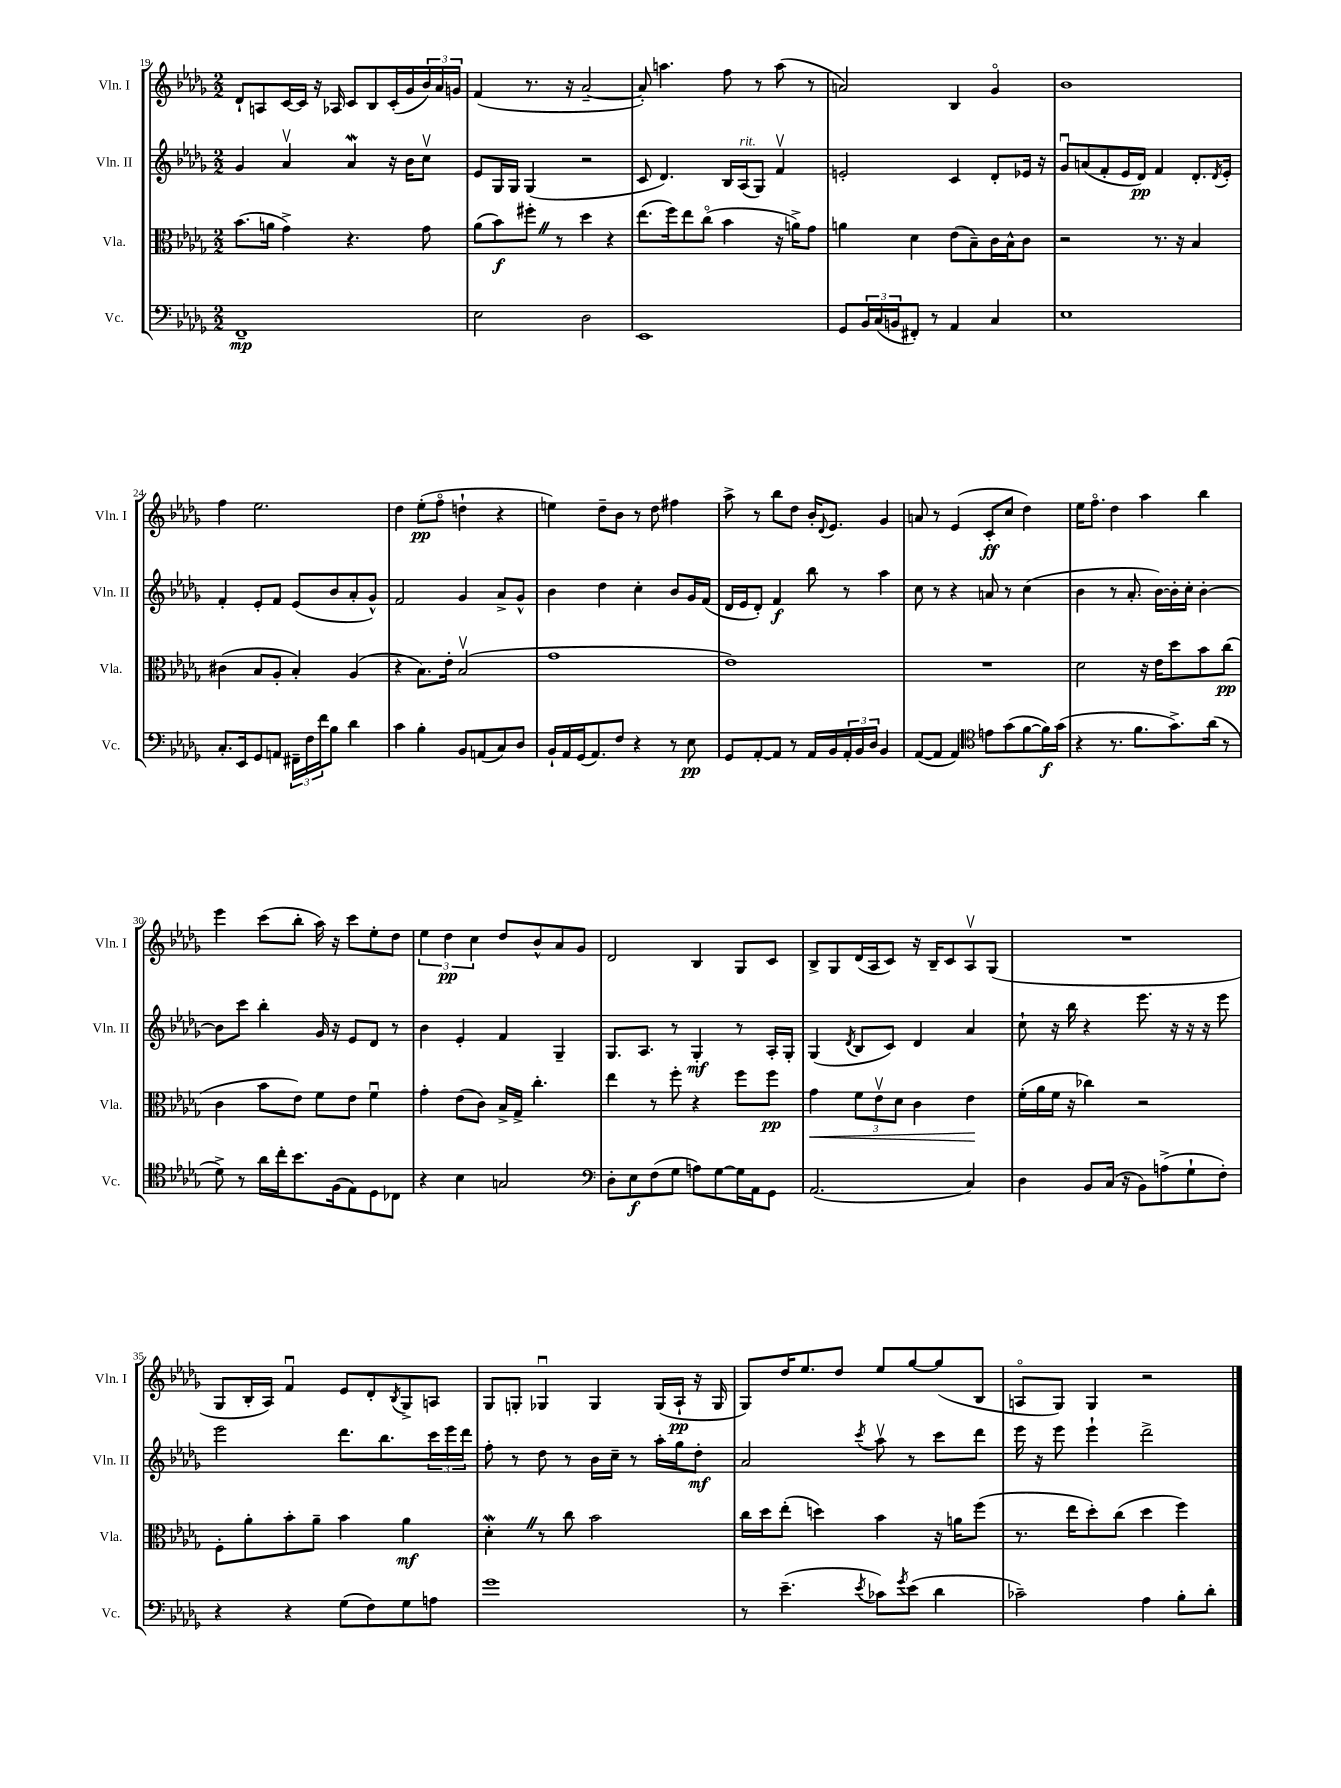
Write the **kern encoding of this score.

**kern	**kern	**kern	**kern
*staff4	*staff3	*staff2	*staff1
*clefF4	*clefC3	*clefG2	*clefG2
*k[b-e-a-d-g-]	*k[b-e-a-d-g-]	*k[b-e-a-d-g-]	*k[b-e-a-d-g-]
*M2/2	*M2/2	*M2/2	*M2/2
1FF~	(8.b-	4g-	8d-`
.	.	.	8A
.	16a	.	.
.	4g-^)	4a-v	[16c
.	.	.	16c]
.	.	.	16r
.	.	.	16A-
.	4.r	4a-	8c
.	.	.	8B-
.	.	16r	(16c'
.	.	16b-	16g-
.	8g-	8ccv	24b-)
.	.	.	24a-
.	.	.	24g
=	=	=	=
2E-	(8a-	8e-	(4f
.	8b-)	16G-	.
.	.	16G-	.
.	8ff#'	(4G-	8.r
.	8r	.	.
.	.	.	16r
2D-	4dd-	2r	[2a-~
.	4r	.	.
=	=	=	=
1EE-	(8.ee-	8c	8a-'])
.	.	4.d-)	4.aa
.	16ff)	.	.
.	8ee-	.	.
.	(8cco	.	.
.	4b-	16B-	8ff
.	.	(16A-	.
.	.	8G-)	8r
.	16r	4fv	(8aa
.	16a^)	.	.
.	8g-	.	8r
=	=	=	=
8GG-	4a	2e'	2a)
24BB-	.	.	.
(24C	.	.	.
24BB	.	.	.
8FF#')	4d-	.	.
8r	.	.	.
4AA-	(8e-	4c	4B-
.	8B-~)	.	.
4C	16c	8d-'	4g-o
.	16B-^^	.	.
.	8c	16e-	.
.	.	16r	.
=	=	=	=
1E-	2r	8g-u	1b-
.	.	(8a	.
.	.	8f'	.
.	.	16e-	.
.	.	16d-)	.
.	8.r	4f	.
.	16r	.	.
.	4B-	8.d-'	.
.	.	8qd-	.
.	.	16e-'	.
=	=	=	=
8.C'	(4c#	4f'	4ff
16EE-	.	.	.
8GG-	8B-	8e-'	2.ee-
8AA	8A-'	8f	.
24FF#~	4B-')	(8e-	.
24F	.	.	.
24f	.	.	.
8B-	.	8b-	.
4d-	(4A-	8a-'	.
.	.	8g-^^)	.
=	=	=	=
4c	4r	2f	4dd-
4B-'	8.B-)	.	(8ee-'
.	.	.	8ffo
.	16e-'	.	.
8BB-	(2B-v	4g-	4dd`
(8AA	.	.	.
8C)	.	8a-^	4r
8D-	.	8g-^^	.
=	=	=	=
16BB-`	1g-	4b-	4ee)
16AA-	.	.	.
(16GG-	.	.	.
8.AA-)	.	.	.
.	.	4dd-	8dd-~
8F	.	.	8b-
4r	.	4cc'	8r
.	.	.	8dd-
8r	.	8b-	4ff#
8E-	.	16g-	.
.	.	(16f	.
=	=	=	=
8GG-	1e-)	16d-	8aa-^
.	.	16e-	.
[8AA-'	.	8d-')	8r
8AA-]	.	4f	8bb-
8r	.	.	8dd-
16AA-	.	8bb-	16b-'
.	.	.	8qqd-
16BB-	.	.	8.e-
24AA-'	.	8r	.
24BB-	.	.	.
24D-	.	.	.
4BB-	.	4aa-	4g-
=	=	=	=
([8AA-	1r	8cc	8a
8AA-]	.	8r	8r
4AA-)	.	4r	(4e-
*clefC4	*	*	*
8e	.	8a	8c'
(8g-	.	8r	8cc
[8f	.	(4cc	4dd-)
16f])	.	.	.
(16g-	.	.	.
=	=	=	=
4r	2d-	4b-	16ee-
.	.	.	8.ffo
8.r	.	8r	4dd-
.	.	8.a-'	.
8.f	.	.	.
.	16r	.	4aa-
.	16e-	[16b-)	.
8.g-^)	8dd-	16b-']	.
.	.	16cc'	.
.	8b-	[4b-'	4bb-
(16a-	.	.	.
8r	(8cc	.	.
=	=	=	=
8d-^)	4c	8b-]	4eee-
8r	.	8ccc	.
16a-	8b-	4bb-'	(8ccc
16cc'	.	.	.
8.b-	8e-)	.	8bb-'
.	8f	16g-	16aa-)
(16F	.	16r	16r
8E-)	8e-	8e-	8ccc
8D-	4fu	8d-	8ee-'
8C-	.	8r	8dd-
=	=	=	=
4r	4g-'	4b-	6ee-
.	.	.	6dd-
4B-	(8e-	4e-'	.
.	.	.	6cc
.	8c)	.	.
2G	16B-^	4f	8dd-
.	16G-^	.	.
.	4.cc'	.	8b-^^
.	.	4G-~	8a-
.	.	.	8g-
=	=	=	=
*clefF4	*	*	*
8D-'	4ee-	8.G-	2d-
8E-	.	.	.
.	.	8.A-	.
(8F	8r	.	.
8G-	8ff'	8r	.
8A)	4r	4G-'	4B-
[8G-	.	.	.
16G-]	8ff	8r	8G-
16AA-	.	.	.
8GG-	8ff	16A-'	8c
.	.	16G-'	.
=	=	=	=
(2.AA-	4g-	(4G-	8B-^
.	.	.	8G-
.	.	8qd-	.
.	12f	8B-	(16d-
.	.	.	16A-
.	12e-v	.	.
.	.	8c)	8c)
.	12d-	.	.
.	4c	4d-	16r
.	.	.	16B-~
.	.	.	8c
4C)	4e-	4a-	8A-v
.	.	.	(8G-
=	=	=	=
4D-	(16f'	8cc`	1r
.	16a-	.	.
.	16f	16r	.
.	16r	16bb-	.
8BB-	4cc-)	4r	.
(16C	.	.	.
16r	.	.	.
8BB-)	2r	8.eee-	.
(8A^	.	.	.
.	.	16r	.
8G-`	.	16r	.
.	.	16r	.
8F')	.	8eee-	.
=	=	=	=
4r	8F'	2eee-	8G-
.	8a-'	.	16B-'
.	.	.	16A-)
4r	8b-'	.	4fu
.	8a-~	.	.
(8G-	4b-	8.ddd-	8e-
8F)	.	.	8d-'
.	.	8.bb-	.
.	.	.	8qB-
8G-	4a-	.	8G-^
8A	.	24ccc	8A
.	.	24eee-	.
.	.	24ddd-	.
=	=	=	=
1g-	4d-'	8ff'	8G-
.	.	8r	8G'
.	8r	8dd-	4G-u
.	8cc	8r	.
.	2b-	16b-	4G-
.	.	16cc~	.
.	.	8r	.
.	.	16aa-'	(16G-
.	.	16gg-	16A-`
.	.	8dd-'	16r
.	.	.	16G-
=	=	=	=
8r	16cc	2a-	8G-)
.	16dd-	.	.
(4.e-~	(8ee-'	.	16dd-
.	.	.	8.ee-
.	4dd)	.	.
.	.	.	8dd-
8qe-	.	8qccc	.
8c-)	4b-	8aa-v	8ee-
8qg-	.	.	.
(8e-	.	8r	[8gg-
4d-	16r	8ccc	(8gg-]
.	16a	.	.
.	(8ff	8ddd-	8B-
=	=	=	=
2c-~)	8.r	16eee-	8Ao
.	.	16r	.
.	.	8eee-	8G-)
.	16ee-	.	.
.	8dd-')	4eee-`	4G-
.	(8cc	.	.
4A-	4dd-	2ddd-^	2r
8B-'	4ff)	.	.
8d-'	.	.	.
==	==	==	==
*-	*-	*-	*-
